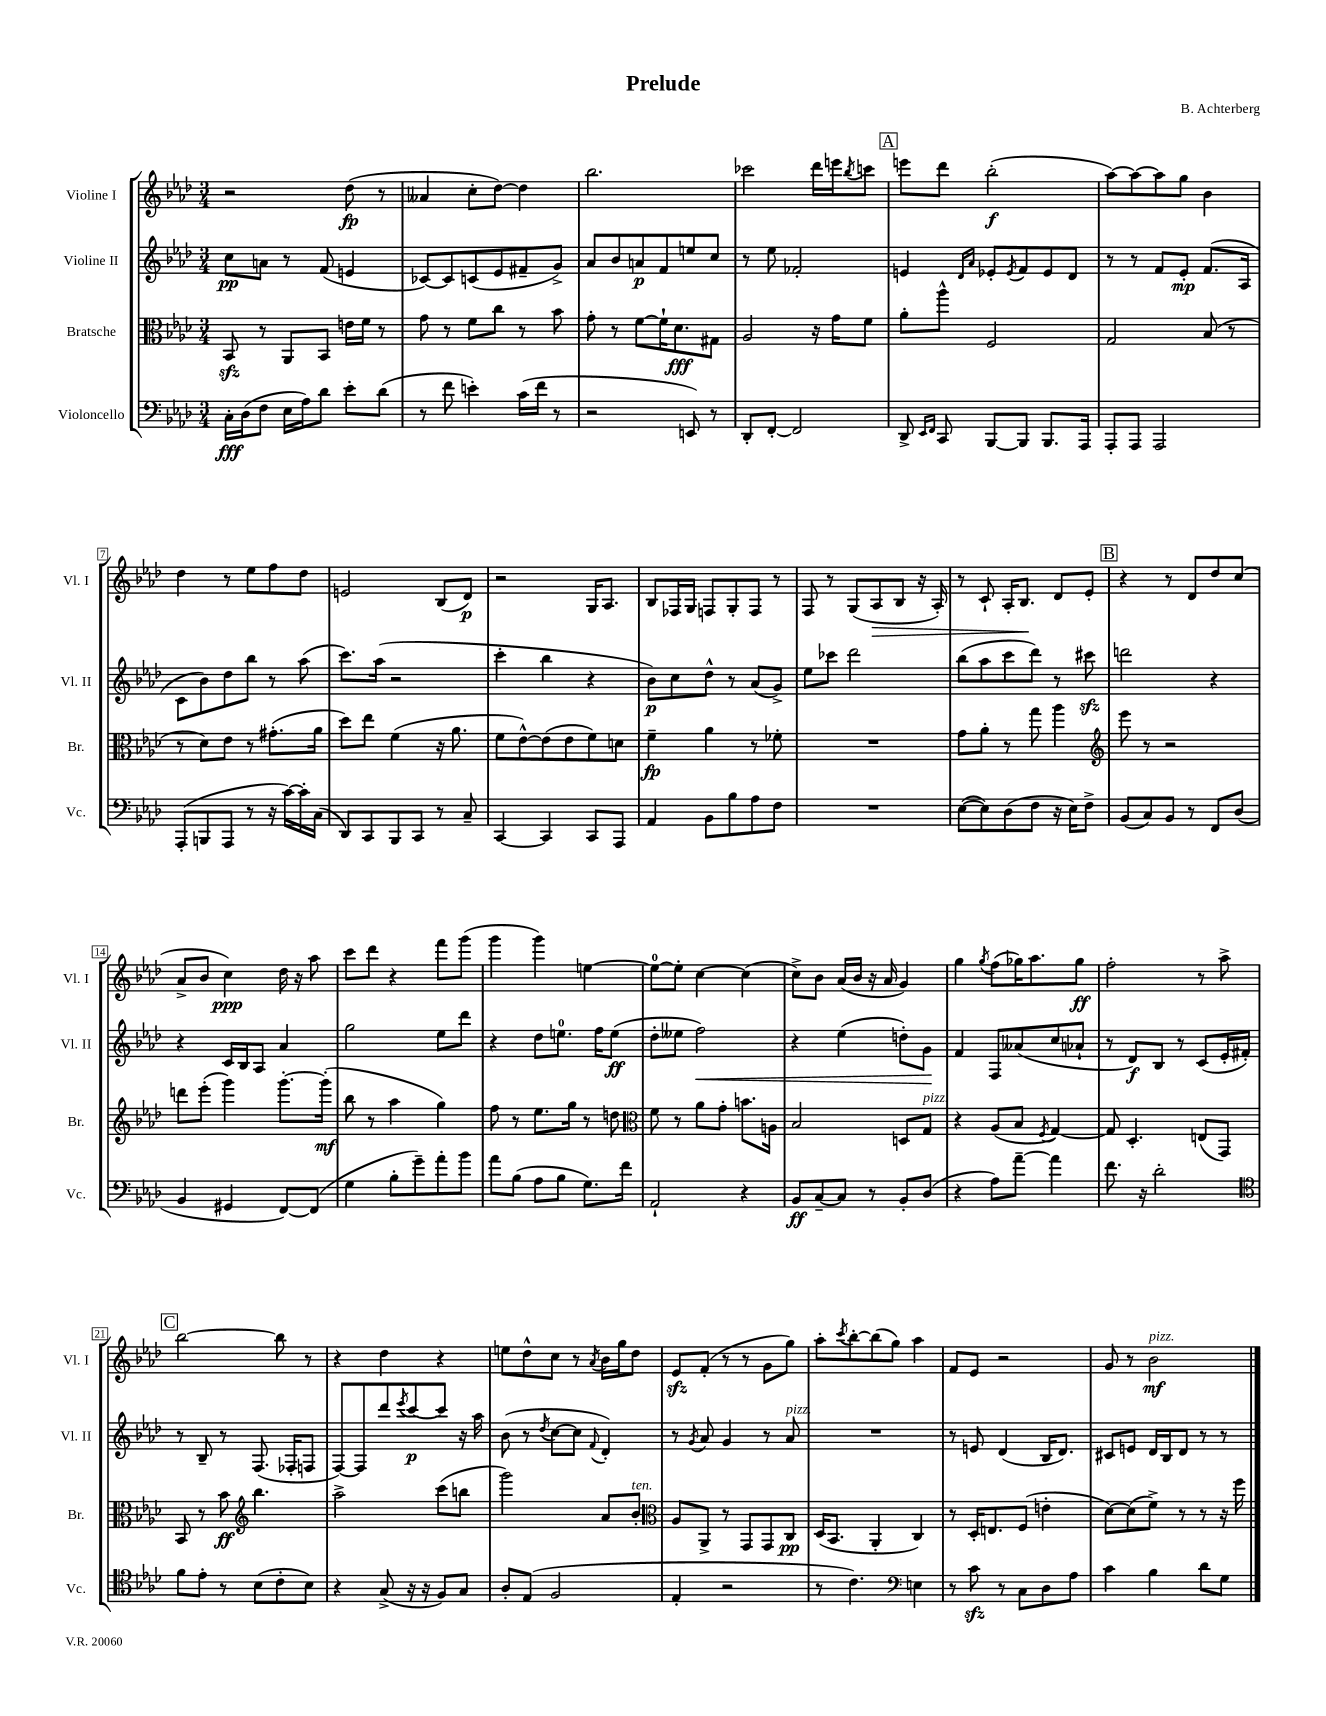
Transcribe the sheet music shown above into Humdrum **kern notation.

**kern	**dynam	**kern	**dynam	**kern	**dynam	**kern	**dynam
*part4	*part4	*part3	*part3	*part2	*part2	*part1	*part1
*staff4	*staff4	*staff3	*staff3	*staff2	*staff2	*staff1	*staff1
*I"Violoncello	*	*I"Bratsche	*	*I"Violine II	*	*I"Violine I	*
*I'Vc.	*	*I'Br.	*	*I'Vl. II	*	*I'Vl. I	*
*clefF4	*	*clefC3	*	*clefG2	*	*clefG2	*
*k[b-e-a-d-]	*	*k[b-e-a-d-]	*	*k[b-e-a-d-]	*	*k[b-e-a-d-]	*
*M3/4	*	*M3/4	*	*M3/4	*	*M3/4	*
=1	=1	=1	=1	=1	=1	=1	=1
16C'\LL	fff	8BB-zz/	.	8cc\L	pp	2r	.
(16D-\J	.	.	.	.	.	.	.
8F\J	.	8r	.	8an\J	.	.	.
16E-\LL	.	8AA-/L	.	8r	.	.	.
16A-\J)	.	.	.	.	.	.	.
8d-\J	.	8BB-/J	.	(8f/	.	.	.
8e-'\L	.	16en\LL	.	4en/	.	(8dd-\	fp
.	.	16f\JJ	.	.	.	.	.
(8d-\J	.	8r	.	.	.	8r	.
=2	=2	=2	=2	=2	=2	=2	=2
8r	.	8g\	.	[8c-X/L)	.	4a--X/	.
8f\	.	8r	.	8c-/]	.	.	.
4en'\)	.	8f\L	.	(8cn/	.	8cc'\L	.
.	.	8cc\J	.	8e-/	.	[8dd-\J)	.
(16c\LL	.	8r	.	8f#X~/	.	4dd-\]	.
16f\JJ	.	.	.	.	.	.	.
8r	.	8b-\	.	8g^/J)	.	.	.
=3	=3	=3	=3	=3	=3	=3	=3
2r	.	8g'\	.	8a-/L	.	2.bb-\	.
.	.	8r	.	8b-/	.	.	.
.	.	[8f\L	.	8an/	p	.	.
.	.	16f`\K]	.	8f/	.	.	.
.	.	8.d-\	fff	.	.	.	.
8EEn/)	.	.	.	8een/	.	.	.
8r	.	8G#X\J	.	8cc/J	.	.	.
=4	=4	=4	=4	=4	=4	=4	=4
8DD-'/L	.	2A-/	.	8r	.	2ccc-X\	.
[8FF'/J	.	.	.	8ee-\	.	.	.
2FF/]	.	.	.	2f-X'/	.	.	.
.	.	16r	.	.	.	16ddd-\LL	.
.	.	16g\KL	.	.	.	16eeen\J	.
.	.	.	.	.	.	8qbb-/	.
.	.	8f\J	.	.	.	8cccn\J	.
!!LO:REH:place=s1:t=A
=5	=5	=5	=5	=5	=5	=5	=5
8DD-^/	.	8a-'\L	.	4en/	.	8eeen\L	.
16qqEE-/LL	.	.	.	.	.	.	.
16qqFF/JJ	.	.	.	.	.	.	.
8CC/	.	8aa-^^\J	.	.	.	8ddd-\J	.
.	.	.	.	16qqd-/LL	.	.	.
.	.	.	.	16qqa-/JJ	.	.	.
[8BBB-/L	.	2F/	.	8e-X'/L	.	(2bb-'\	f
.	.	.	.	8qe-/	.	.	.
8BBB-/J]	.	.	.	8f/	.	.	.
8.BBB-/L	.	.	.	8e-/	.	.	.
.	.	.	.	8d-/J	.	.	.
16AAA-/Jk	.	.	.	.	.	.	.
=6	=6	=6	=6	=6	=6	=6	=6
8AAA-'/L	.	2G/	.	8r	.	[8aa-\L)	.
8AAA-/J	.	.	.	8r	.	8aa-\_	.
2AAA-/	.	.	.	8f/L	.	8aa-\]	.
.	.	.	.	8e-'/J	mp	8gg\J	.
.	.	(8B-/	.	(8.f/L	.	4b-\	.
.	.	8r	.	.	.	.	.
.	.	.	.	16A-/Jk	.	.	.
!!LO:LB:g=z
=7	=7	=7	=7	=7	=7	=7	=7
(8AAA-'/L	.	8r	.	8c\L	.	4dd-\	.
8BBBn/	.	8d-\L)	.	8b-\)	.	.	.
8AAA-/J	.	8e-\J	.	8dd-\	.	8r	.
8r	.	8r	.	8bb-\J	.	8ee-\L	.
16r	.	(8.g#X'\L	.	8r	.	8ff\	.
[16c\LL)	.	.	.	.	.	.	.
16c'\]	.	.	.	(8aa-\	.	8dd-\J	.
(16C\JJ	.	16a-\Jk	.	.	.	.	.
=8	=8	=8	=8	=8	=8	=8	=8
8DD-/L)	.	8dd-\L)	.	8.ccc\L)	.	2en/	.
8CC/	.	8ee-\J	.	.	.	.	.
.	.	.	.	(16aa-\Jk	.	.	.
8BBB-/	.	(4f\	.	2r	.	.	.
8CC/J	.	.	.	.	.	.	.
8r	.	16r	.	.	.	(8B-/L	.
.	.	8.a-\	.	.	.	.	.
8C~/	.	.	.	.	.	8d-/J)	p
=9	=9	=9	=9	=9	=9	=9	=9
[4CC/	.	8f\L	.	4ccc'\	.	2r	.
.	.	[8e-^^\)	.	.	.	.	.
4CC/]	.	(8e-\]	.	4bb-\	.	.	.
.	.	8e-\	.	.	.	.	.
8CC/L	.	8f\)	.	4r	.	16G/KL	.
.	.	.	.	.	.	8.A-/J	.
8AAA-/J	.	8dn\J	.	.	.	.	.
=10	=10	=10	=10	=10	=10	=10	=10
4AA-/	.	4f~\	fp	8b-\L)	p	8B-/L	.
.	.	.	.	8cc\	.	16F-X/L	.
.	.	.	.	.	.	16G/JJ	.
8BB-\L	.	4a-\	.	8dd-^^\J	.	8Fn/L	.
8B-\	.	.	.	8r	.	8G'/	.
8A-\	.	8r	.	(8a-/L	.	8F/J	.
8F\J	.	8f-X'\	.	8g^/J)	.	8r	.
=11	=11	=11	=11	=11	=11	=11	=11
2.r	.	2.r	.	8ee-\L	.	8F/	.
.	.	.	.	8ccc-X\J	.	8r	.
.	.	.	.	2ddd-\	.	(8G/L	.
!	!	!	!	!	!	!	!LO:HP:b
.	.	.	.	.	.	8A-/	>
.	.	.	.	.	.	8B-/J	.
.	.	.	.	.	.	16r	.
.	.	.	.	.	.	16A-'/)	.
=12	=12	=12	=12	=12	=12	=12	=12
([8E-\L	.	8g\L	.	(8bb-\L	.	8r	.
8E-\])	.	8a-'\J	.	8aa-\	.	8c`/	.
(8D-\	.	8r	.	8ccc\	.	16A-'/KL	.
.	.	.	.	.	.	8.B-/J	.
8F\J	.	8gg\	.	8ddd-\J)	.	.	.
16r	.	4aa-\	.	8r	.	8d-/L	]
16E-\KL)	.	.	.	.	.	.	.
8F^\J	.	.	.	8ccc#Xzz\	.	8e-'/J	.
!!LO:REH:place=s1:t=B
=13	=13	=13	=13	=13	=13	=13	=13
*	*	*clefG2	*	*	*	*	*
(8BB-/L	.	8eee-\	.	2dddn\	.	4r	.
8C/)	.	8r	.	.	.	.	.
8BB-/J	.	2r	.	.	.	8r	.
8r	.	.	.	.	.	8d-/L	.
8FF/L	.	.	.	4r	.	8dd-/	.
(8D-/J	.	.	.	.	.	(8cc/J	.
!!LO:LB:g=z
=14	=14	=14	=14	=14	=14	=14	=14
4BB-/	.	8dddn\L	.	4r	.	8a-^/L	.
.	.	(8eee-'\J	.	.	.	8b-/J	.
4GG#X/	.	4ggg\)	.	16c/LL	.	4cc\)	ppp
.	.	.	.	16B-/J	.	.	.
.	.	.	.	8A-/J	.	.	.
[8FF/L)	.	[8.ggg'\L	.	4a-/	.	16dd-\	.
.	.	.	.	.	.	16r	.
(8FF/J]	.	.	.	.	.	8aa-\	.
.	.	(16ggg'\Jk]	mf	.	.	.	.
=15	=15	=15	=15	=15	=15	=15	=15
4G\	.	8bb-\	.	2gg\	.	8ccc\L	.
.	.	8r	.	.	.	8ddd-\J	.
8B-'\L	.	4aa-\	.	.	.	4r	.
8g~\)	.	.	.	.	.	.	.
8a-'\	.	4gg\)	.	8ee-\L	.	8fff\L	.
8b-\J	.	.	.	8ddd-\J	.	(8ggg\J	.
=16	=16	=16	=16	=16	=16	=16	=16
8a-\L	.	8ff\	.	4r	.	4ggg\	.
(8B-\J	.	8r	.	.	.	.	.
8A-\L	.	8.ee-\L	.	8dd-\L	.	4ggg\)	.
8B-\J	.	.	.	8.een\J	.	.	.
.	.	16gg\Jk	.	.	.	.	.
8.G\L)	.	8r	.	.	.	[4een\	.
.	.	.	.	16ff\KL	.	.	.
.	.	8ddn\	.	(8ee\J	ff	.	.
16f\Jk	.	.	.	.	.	.	.
=17	=17	=17	=17	=17	=17	=17	=17
*	*	*clefC3	*	*	*	*	*
2AA-`/	.	8f\	.	8dd-'\L	.	8ee\L_	.
.	.	8r	.	8ee--X\J	.	8ee'\J]	.
!	!	!	!	!	!LO:HP:b	!	!
.	.	8a-\L	.	2ff\)	<	[4cc\	.
.	.	8g'\J	.	.	.	.	.
4r	.	8.bn\L	.	.	.	(4cc\]	.
.	.	16An\Jk	.	.	.	.	.
=18	=18	=18	=18	=18	=18	=18	=18
8BB-/L	ff	2B-/	.	4r	.	8cc^\L)	.
[8C~/	.	.	.	.	.	8b-\J	.
8C/J]	.	.	.	(4ee-\	.	(16a-/LL	.
.	.	.	.	.	.	16b-/JJ	.
8r	.	.	.	.	.	16r	.
.	.	.	.	.	.	16a-/	.
8BB-'/L	.	8Dn/L	.	8ddn'\L)	.	4g/)	.
!	!	!LO:TX:a:i:t=pizz.	!	!	!	!	!
(8D-/J	.	8G/J	.	8g\J	.	.	.
.	.	.	.	.	[	.	.
=19	=19	=19	=19	=19	=19	=19	=19
4r	.	4r	.	4f/	.	4gg\	.
.	.	.	.	.	.	8qgg/	.
8A-\L)	.	(8A-/L	.	8F/L	.	(8ff\L	.
[8a-~\J	.	8B-/J	.	(8a--X/	.	16gg-X\K)	.
.	.	.	.	.	.	8.aa-\	.
.	.	8qF/	.	.	.	.	.
4a-\]	.	[4G/)	.	8cc/	.	.	.
.	.	.	.	8a-X`/J	.	8gg-\J	ff
=20	=20	=20	=20	=20	=20	=20	=20
8.f\	.	8G/]	.	8r	.	2ff'\	.
.	.	4.D-'/	.	8d-/L)	f	.	.
16r	.	.	.	.	.	.	.
2d-'\	.	.	.	8B-/J	.	.	.
.	.	.	.	8r	.	.	.
.	.	(8En/L	.	(8c/L	.	8r	.
.	.	8GG/J)	.	16e-'/L	.	8aa-^\	.
.	.	.	.	16f#X'/JJ)	.	.	.
!!LO:LB:g=z
!!LO:REH:place=s1:t=C
=21	=21	=21	=21	=21	=21	=21	=21
*clefC4	*	*	*	*	*	*	*
8f\L	.	8BB-/	.	8r	.	[2bb-\	.
8e-'\J	.	8r	.	8B-~/	.	.	.
8r	.	8b-\	ff	8r	.	.	.
*	*	*clefG2	*	*	*	*	*
(8B-\L	.	4.bb-\	.	(8.F/	.	.	.
8c'\	.	.	.	.	.	8bb-\]	.
.	.	.	.	16F-X'/KL	.	.	.
8B-\J)	.	.	.	8Fn/J	.	8r	.
=22	=22	=22	=22	=22	=22	=22	=22
4r	.	2aa-^\	.	[8F/L)	.	4r	.
.	.	.	.	8F/]	.	.	.
(8G^/	.	.	.	8ddd-/	.	4dd-\	.
.	.	.	.	8qeee-/	.	.	.
16r	.	.	.	[8ccc/	p	.	.
16r	.	.	.	.	.	.	.
8F/L)	.	(8ccc\L	.	8ccc/J]	.	4r	.
8G/J	.	8bbn\J	.	16r	.	.	.
.	.	.	.	16aa-\	.	.	.
=23	=23	=23	=23	=23	=23	=23	=23
8A-'/L	.	2ggg\)	.	(8b-\	.	8een\L	.
(8E-/J	.	.	.	8r	.	8dd-^^\	.
.	.	.	.	8qdd-/	.	.	.
2F/	.	.	.	[8cc\L	.	8cc\J	.
.	.	.	.	8cc\J]	.	8r	.
.	.	.	.	8qqf/	.	8qa-/	.
.	.	8a-/L	.	4d-'/)	.	16b-\LL	.
.	.	.	.	.	.	16gg\J	.
!	!	!LO:TX:a:i:t=ten.	!	!	!	!	!
.	.	8b-'/J	.	.	.	8dd-\J	.
=24	=24	=24	=24	=24	=24	=24	=24
*	*	*clefC3	*	*	*	*	*
4E-'/	.	8A-/L	.	8r	.	8e-zz/L	.
.	.	.	.	8qg/	.	.	.
.	.	8AA-^/J	.	8a-/	.	(8f'/J	.
2r	.	8r	.	4g/	.	8r	.
.	.	8GG/L	.	.	.	8r	.
.	.	8GG/	.	8r	.	8g\L	.
!	!	!	!	!LO:TX:a:i:t=pizz.	!	!	!
.	.	8C/J	pp	8a-/	.	8gg\J)	.
=25	=25	=25	=25	=25	=25	=25	=25
8r	.	(16D-/KL	.	2.r	.	8aa-'\L	.
.	.	8.BB-/J	.	.	.	.	.
.	.	.	.	.	.	8qccc/	.
4.c\)	.	.	.	.	.	[8bb-'\	.
.	.	4AA-'/	.	.	.	(8bb-\]	.
.	.	.	.	.	.	8gg\J)	.
*clefF4	*	*	*	*	*	*	*
4En\	.	4C/)	.	.	.	4aa-\	.
=26	=26	=26	=26	=26	=26	=26	=26
8r	.	8r	.	8r	.	8f/L	.
8czz\	.	16D-'/KL	.	8en/	.	8e-/J	.
.	.	8.En/	.	.	.	.	.
8r	.	.	.	(4d-/	.	2r	.
8C\L	.	(8F/J	.	.	.	.	.
8D-\	.	4en'\	.	16B-/KL	.	.	.
.	.	.	.	8.d-/J)	.	.	.
8A-\J	.	.	.	.	.	.	.
=27	=27	=27	=27	=27	=27	=27	=27
4c\	.	[8d-\L)	.	8c#X/L	.	8g/	.
.	.	(8d-\]	.	8en/J	.	8r	.
!	!	!	!	!	!	!LO:TX:a:i:t=pizz.	!
4B-\	.	8f^\J)	.	16d-/LL	.	2b-\	mf
.	.	.	.	16B-/J	.	.	.
.	.	8r	.	8d-/J	.	.	.
8d-\L	.	8r	.	8r	.	.	.
8G\J	.	16r	.	8r	.	.	.
.	.	16ff\	.	.	.	.	.
==	==	==	==	==	==	==	==
*-	*-	*-	*-	*-	*-	*-	*-
